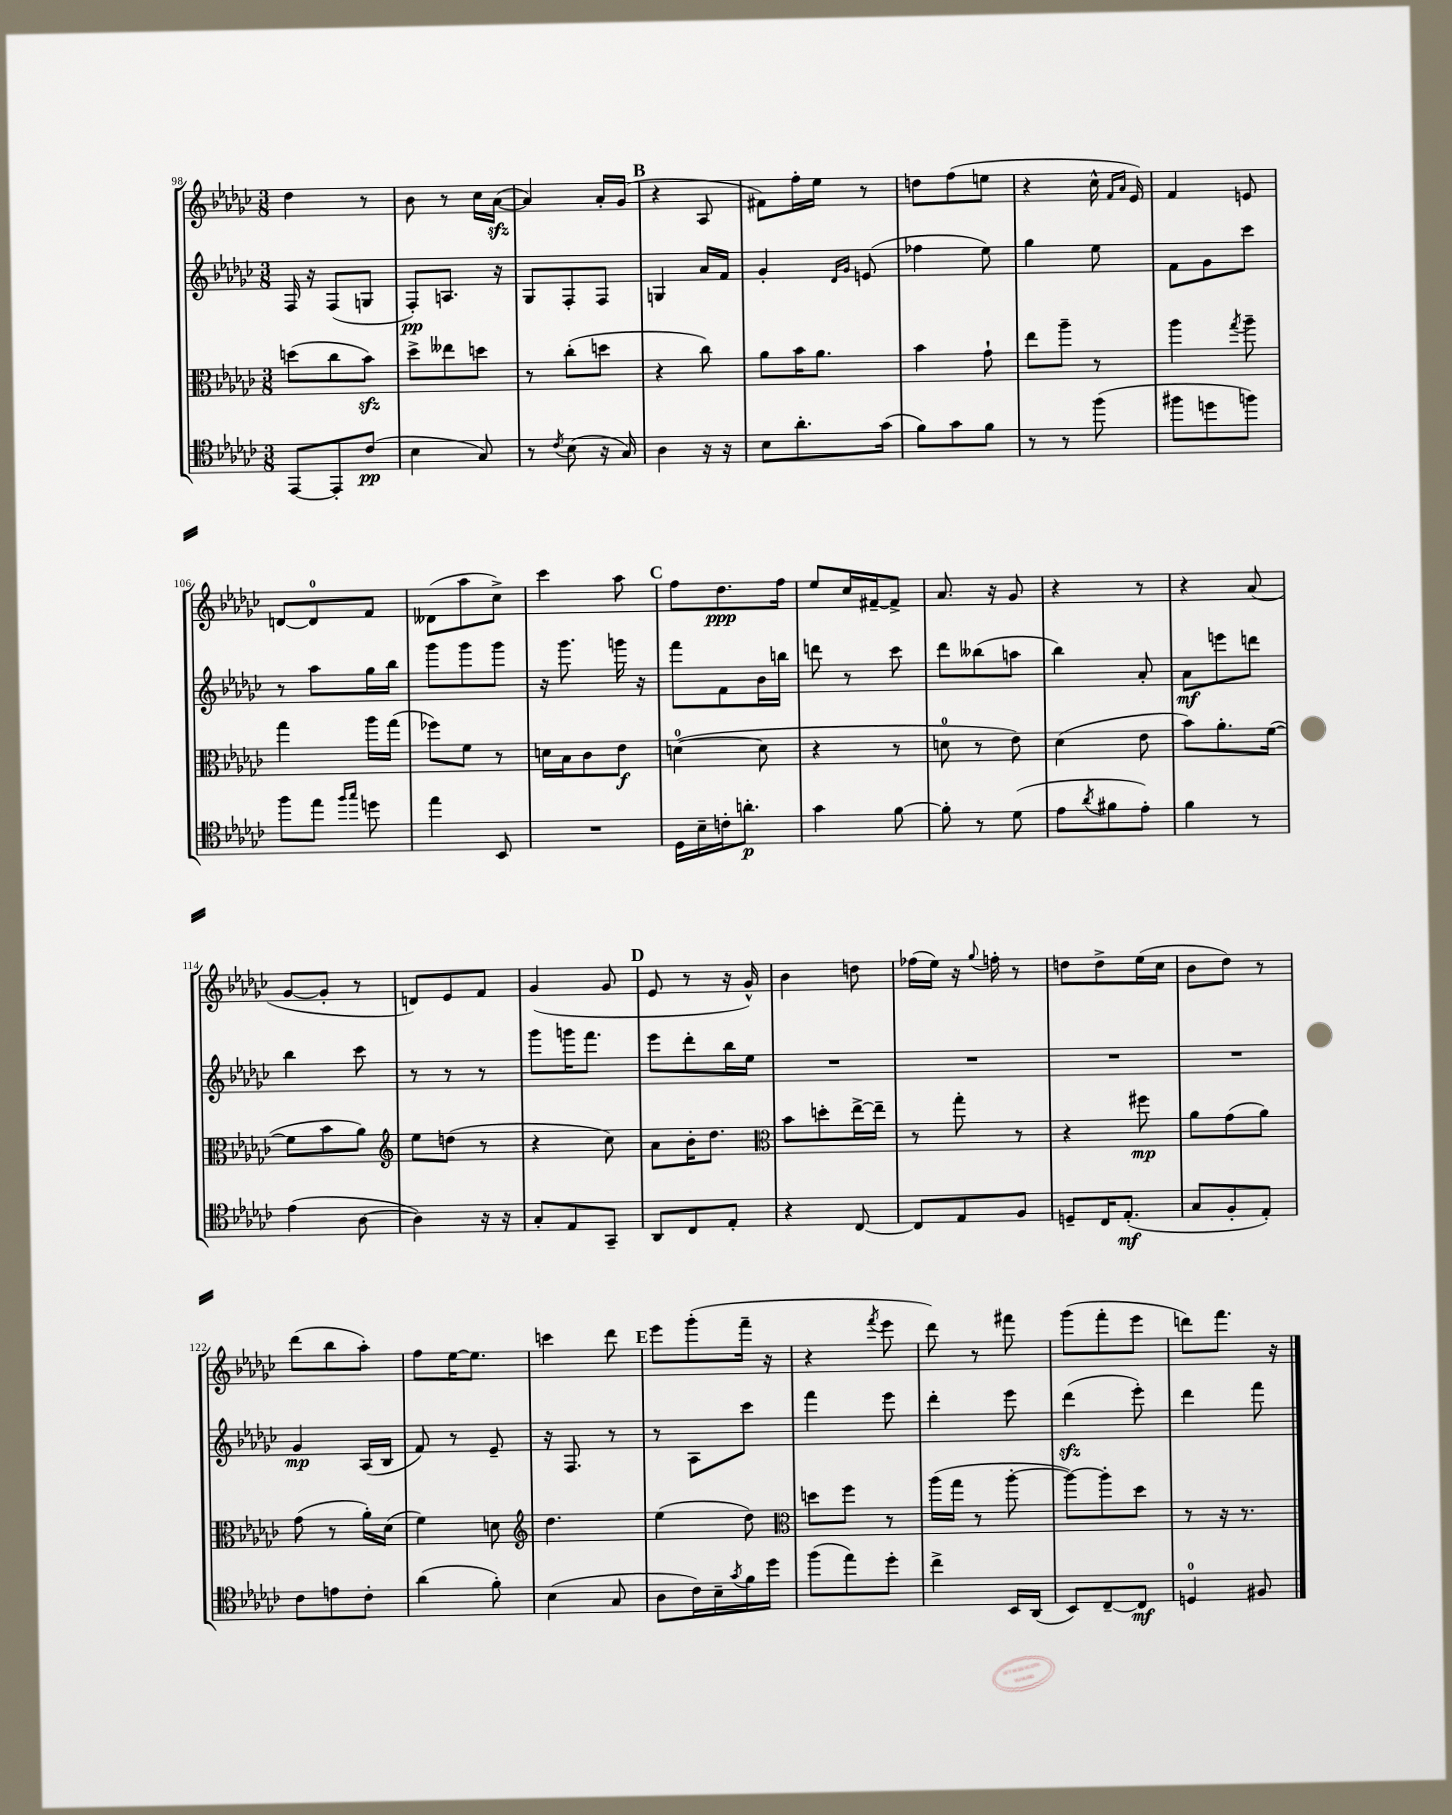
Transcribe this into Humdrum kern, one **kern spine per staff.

**kern	**kern	**kern	**kern
*staff4	*staff3	*staff2	*staff1
*clefC4	*clefC3	*clefG2	*clefG2
*k[b-e-a-d-g-c-]	*k[b-e-a-d-g-c-]	*k[b-e-a-d-g-c-]	*k[b-e-a-d-g-c-]
*M3/8	*M3/8	*M3/8	*M3/8
[8EE-	(8dd	16F	4dd-
.	.	16r	.
8EE-']	8cc-	(8F	.
(8c-	8b-)	8G	8r
=	=	=	=
4B-	8dd-^	8F')	8b-
.	8ee--	8.A	8r
8G-)	8dd	.	16cc-
.	.	16r	([16a-
=	=	=	=
8r	8r	8G-	4a-])
8qc-	.	.	.
(8B-	(8cc-'	8F'	.
16r	8dd	8F	16a-'
16G-)	.	.	(16g-
=	=	=	=
4A-	4r	4G	4r
16r	8cc-)	16a-	8A-
16r	.	16f	.
=	=	=	=
8B-	8a-	4g-'	8f#)
8.a-'	16b-	.	16ff'
.	8.a-	.	16ee-
.	.	16qqd-	.
.	.	16qqg-	.
.	.	(8e	8r
(16g-	.	.	.
=	=	=	=
8f)	4b-	4ff-	8dd
8g-	.	.	(8ff
8f	8g-`	8ee-)	8ee
=	=	=	=
8r	8ee-	4gg-	4r
8r	8aa-~	.	.
(8ff	8r	8ee-	16cc-^^
.	.	.	16qqf
.	.	.	16qqa-
.	.	.	16e-)
=	=	=	=
8ff#	4aa-	8f	4f
8dd	.	8g-	.
.	8qgg-	.	.
8ff)	8aa-~	8ccc-	8e
=	=	=	=
8ff	4gg-	8r	[8d
8ee-	.	8aa-	8d]
16qqff	.	.	.
16qqgg-	.	.	.
8dd	16aa-	16gg-	8f
.	(16gg-	16bb-	.
=	=	=	=
4ee-	8ff-)	8ggg-	(8d--
.	8f	8ggg-	8aa-
8BB-	8r	8ggg-	8cc-^)
=	=	=	=
4.r	16d	16r	4ccc-
.	16B-	8.ggg-	.
.	8c-	.	.
.	8e-	16ggg	8aa-
.	.	16r	.
=	=	=	=
16D-	([4d	8fff	8ff
16B-~	.	.	.
16c'	.	8f	8.dd-
8.a'	.	.	.
.	8d]	16b-	.
.	.	16bb	16ff
=	=	=	=
4g-	4r	8ddd	8ee-
.	.	8r	16cc-
.	.	.	[16f#~
[8f	8r	8ccc-	8f#^]
=	=	=	=
8f']	8d	8ddd-	8.a-
8r	8r	(8bb--	.
.	.	.	16r
(8d-	8e-)	8aa	8g-
=	=	=	=
8e-	(4d-	4bb-)	4r
8qa-	.	.	.
8f#	.	.	.
8e-')	8e-	8a-'	8r
=	=	=	=
4f	8b-)	8a-	4r
.	8.a-'	8eee	.
8r	.	8ddd	(8a-
.	([16f	.	.
=	=	=	=
(4e-	8f]	4bb-	[8g-
.	8b-	.	8g-']
[8A-	8a-)	8ccc-	8r
=	=	=	=
*	*clefG2	*	*
4A-])	8ee-	8r	8d)
.	(8dd	8r	8e-
16r	8r	8r	8f
16r	.	.	.
=	=	=	=
8G-'	4r	8ggg-	(4g-
8E-	.	16ggg	.
.	.	8.fff	.
8GG-~	8cc-)	.	8g-
=	=	=	=
8AA-	8a-	8eee-	8e-
8C-	16b-'	8ddd-'	8r
.	8.dd-	.	.
8E-'	.	16bb-	16r
.	.	16ee-	16g-^^)
=	=	=	=
*	*clefC3	*	*
4r	8b-	4.r	4b-
.	8dd'	.	.
[8C-	[16ee-^	.	8dd
.	16ee-~]	.	.
=	=	=	=
8C-]	8r	4.r	(16ff-
.	.	.	16ee-)
8E-	8gg-'	.	16r
.	.	.	8qqgg-
.	.	.	16ff'
8F	8r	.	8r
=	=	=	=
8D~	4r	4.r	8dd
16C-	.	.	8dd^
(8.E-'	.	.	.
.	8ff#	.	(16ee-
.	.	.	16cc-
=	=	=	=
8G-	8a-	4.r	8b-
8F'	(8g-	.	8dd-)
8E-')	8a-)	.	8r
=	=	=	=
8c-	(8g-	4g-	(8ddd-
8e	8r	.	8bb-
8c-'	16a-')	(16A-	8aa-')
.	(16d-	16B-	.
=	=	=	=
(4a-	4f)	8f)	8ff
.	.	8r	[16ee-
.	.	.	8.ee-]
8f')	8d	8e-~	.
=	=	=	=
*	*clefG2	*	*
(4B-	4.dd-	16r	4ccc
.	.	8.F	.
8G-	.	8r	8ddd-
=	=	=	=
8A-	(4ee-	8r	8eee-
16c-)	.	8A-	(8ggg-'
16B-~	.	.	.
8qg-	.	.	.
16f	8dd-)	8ccc-	16fff~
16dd-	.	.	16r
=	=	=	=
*	*clefC3	*	*
(8ff	8dd	4fff	4r
8ee-)	8ff	.	.
.	.	.	8qfff
8dd-'	8r	8eee-	8eee-
=	=	=	=
4cc-^	(16aa-	4ddd-'	8ddd-)
.	16gg-	.	.
.	8r	.	8r
16BB-	[8aa-'	8eee-	8fff#
(16AA-	.	.	.
=	=	=	=
8BB-)	8aa-_)	(4ddd-	(8ggg-
[8C-~	8aa-']	.	8fff'
8C-]	8dd-	8eee-')	8eee-
=	=	=	=
4D	8r	4ddd-	8ddd)
.	16r	.	8.fff
.	8.r	.	.
8F#	.	8fff	.
.	.	.	16r
==	==	==	==
*-	*-	*-	*-
